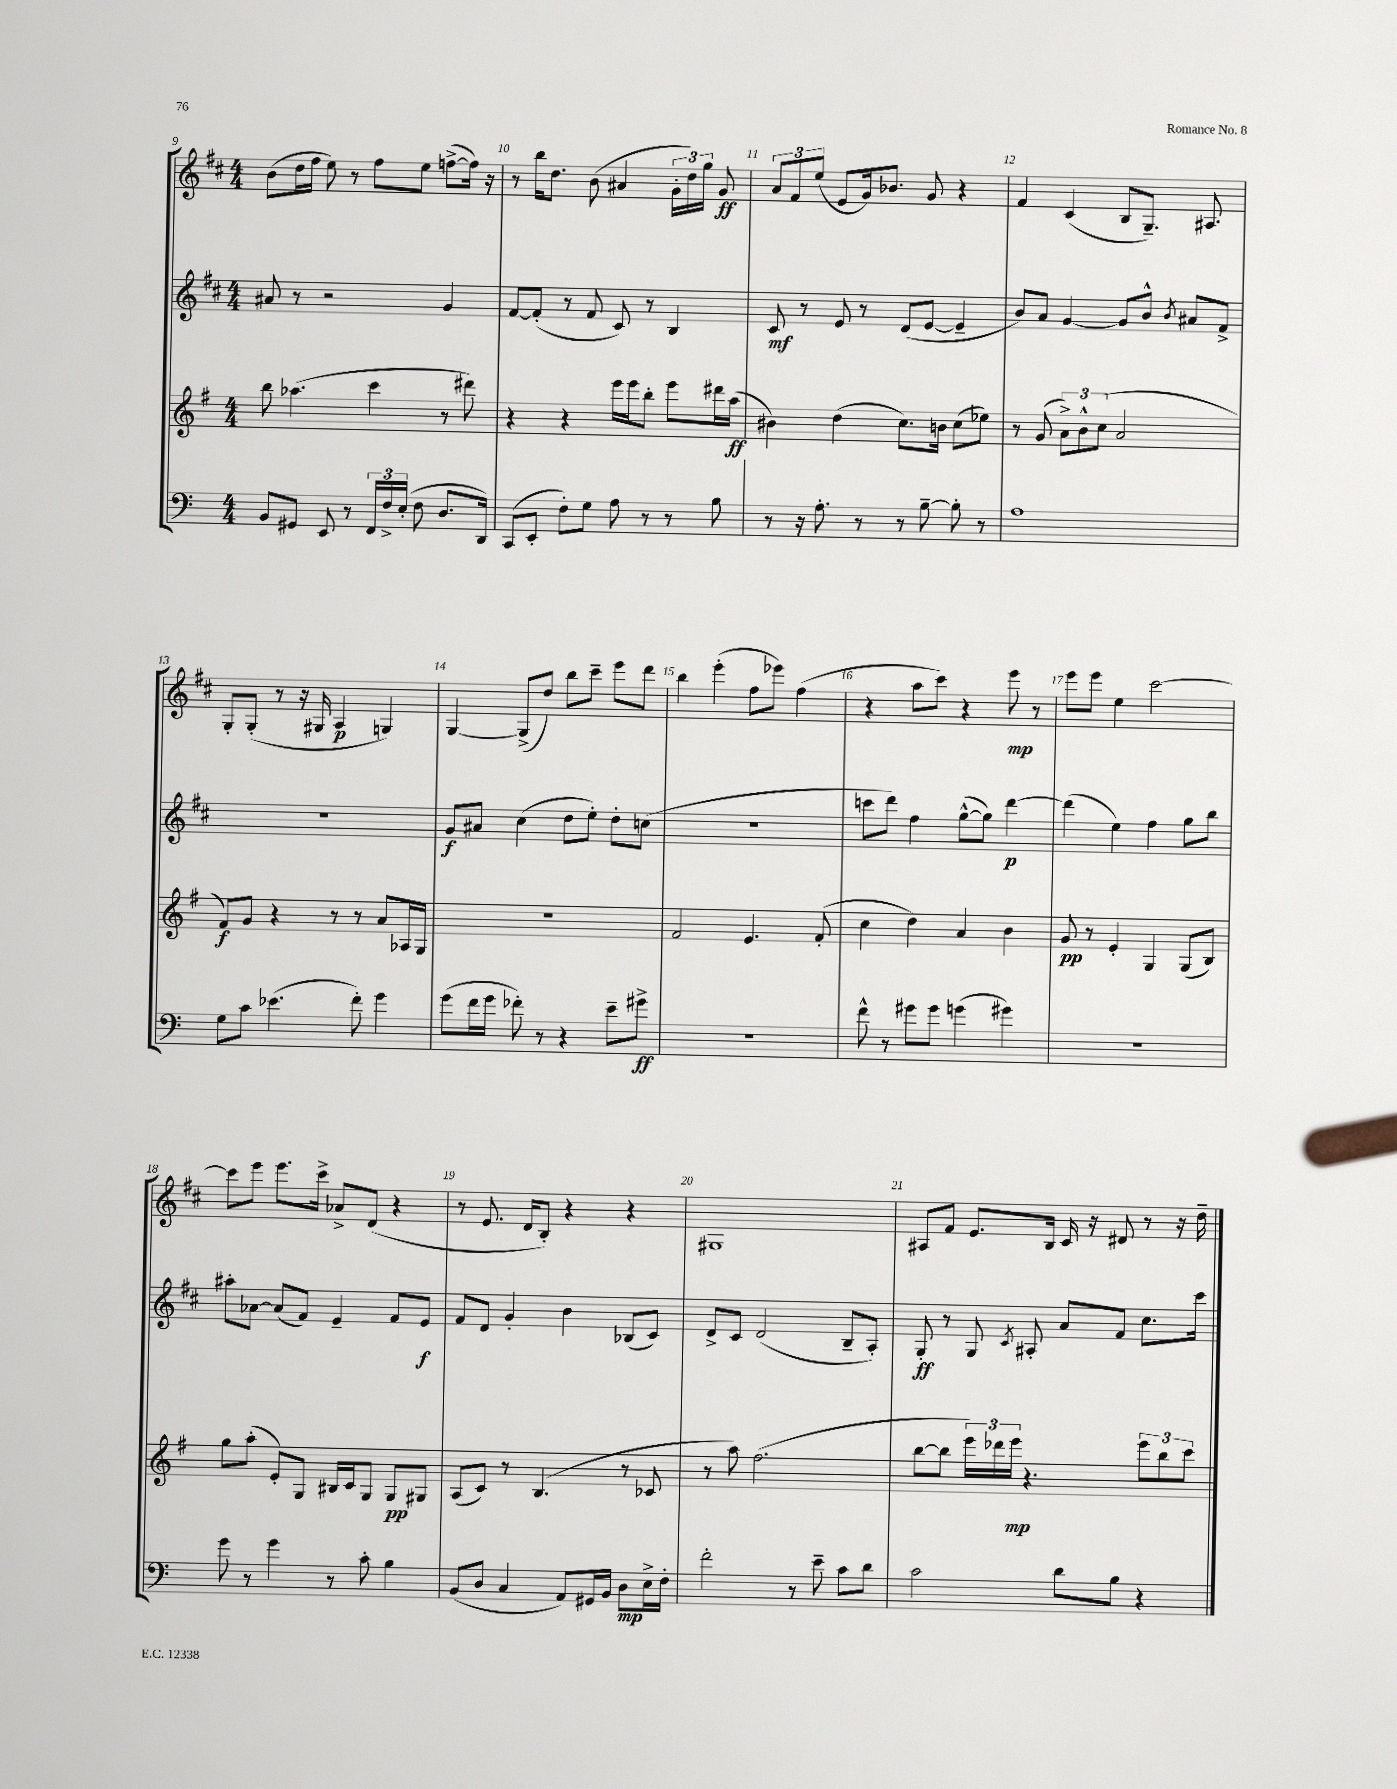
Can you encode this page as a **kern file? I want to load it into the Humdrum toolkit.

**kern	**kern	**kern	**kern
*staff4	*staff3	*staff2	*staff1
*clefF4	*clefG2	*clefG2	*clefG2
*k[]	*k[f#]	*k[f#c#]	*k[f#c#]
*M4/4	*M4/4	*M4/4	*M4/4
8BB	8bb	8a#	(8b
8GG#	(4.aa-	8r	16dd
.	.	.	16ff#
8EE	.	2r	8ee)
8r	.	.	8r
24FF	4ccc	.	8ff#
24F^	.	.	.
(24E'	.	.	.
8F	.	.	8ee
8.D	8r	4g	([8ff^
.	8ddd#)	.	16ff])
16DD)	.	.	16r
=	=	=	=
(8CC	4r	[8f#	8r
8EE'	.	(8f#']	16bb
.	.	.	8.dd
8F')	4r	8r	.
8G	.	8f#	(8b
8A	16eee	8c#)	4a#
.	16eee	.	.
8r	8bb'	8r	.
8r	8eee	4B	24g'
.	.	.	24dd)
.	.	.	24gg
8B	16ddd#	.	8g
.	(16aa	.	.
=	=	=	=
8r	4b#)	8c#	12a
.	.	.	12f#
16r	.	8r	.
.	.	.	(12ee
8.A'	.	.	.
.	(4dd	8e	8e
8r	.	8r	16g)
.	.	.	8.b-
8r	8.cc)	(8d	.
[8B~	.	[8e	8g
.	16b	.	.
8B']	(8cc	4e~]	4r
8r	8ee-)	.	.
=	=	=	=
1A	8r	8b)	4f#
.	(8g	8a	.
.	12a^)	[4g	(4c#
.	12b^^	.	.
.	(12cc	.	.
.	2a	8g]	8B
.	.	8b^^	8.G~)
.	.	8qb	.
.	.	8a#	.
.	.	.	8.A#
.	.	8f#^	.
=	=	=	=
8G	8f#)	1r	8G'
8c	8g	.	(8G'
(4.e-	4r	.	8r
.	.	.	16r
.	.	.	16G#
.	8r	.	4A
8f')	8r	.	.
4g	8a	.	4G)
.	16A-	.	.
.	16G	.	.
=	=	=	=
(8g	1r	8g	[4G
16f	.	8a#	.
16g	.	.	.
8f-')	.	(4cc#	(8G^]
8r	.	.	8dd)
4r	.	8dd	8bb
.	.	8ee')	8ccc#~
8e~	.	8dd'	8eee
8g#^	.	(8cc	8ddd
=	=	=	=
1r	2f#	1r	4bb
.	.	.	(4eee'
.	4.e	.	8ff#
.	.	.	8eee-)
.	.	.	(4ff#
.	(8f#'	.	.
=	=	=	=
8f^^	4cc	8ccc	4r
8r	.	8ddd)	.
8g#	4dd)	4ff#	8aa
8g#	.	.	8ccc#)
(4g	4a	([8gg^^	4r
.	.	8gg])	.
4g#)	4b	[4ddd	8eee
.	.	.	8r
=	=	=	=
1r	8g	(4ddd]	8eee
.	8r	.	8eee
.	4e'	4ee)	4ee
.	4G	4ff#	[2ccc#
.	(8G	8gg	.
.	8B)	8bb	.
=	=	=	=
8g	8gg	8aa#'	8ccc#]
8r	(8aa'	[8a-	8eee
4g	8e')	(8a-]	8.eee
.	8G	8f#)	.
.	.	.	16ccc#^
8r	16B#	4e~	8a-^
.	16c	.	.
8c'	8G	.	(8d
4B	8G	8f#	4r
.	8G#	8e	.
=	=	=	=
(8BB	(8A	8f#	8r
8D	8c)	8d	8.e
4C	8r	4g'	.
.	.	.	16d
.	(4.B	.	8B')
8AA)	.	4b	4r
16GG#	.	.	.
16BB	.	.	.
8D	8r	(8B-	4r
16E^	8c-	8c#)	.
16F'	.	.	.
=	=	=	=
2f'	8r	8d^	1G#
.	8aa)	8c#	.
.	(2.ff#	(2d	.
8r	.	.	.
8e~	.	.	.
8c	.	8B~	.
8d	.	8A')	.
=	=	=	=
2c	[8bb	8G'	8A#
.	8bb]	8r	8f#
.	24eee)	8G	8.e
.	24ddd-	.	.
.	24eee	.	.
.	.	8qc#	.
.	4.r	8A#'	.
.	.	.	16B
8d	.	8a	16c#
.	.	.	16r
8B	.	8f#	8d#
4r	12eee	8.cc#	8r
.	12bb	.	.
.	.	.	16r
.	12ccc	.	.
.	.	16ccc#	16dd~
==	==	==	==
*-	*-	*-	*-
